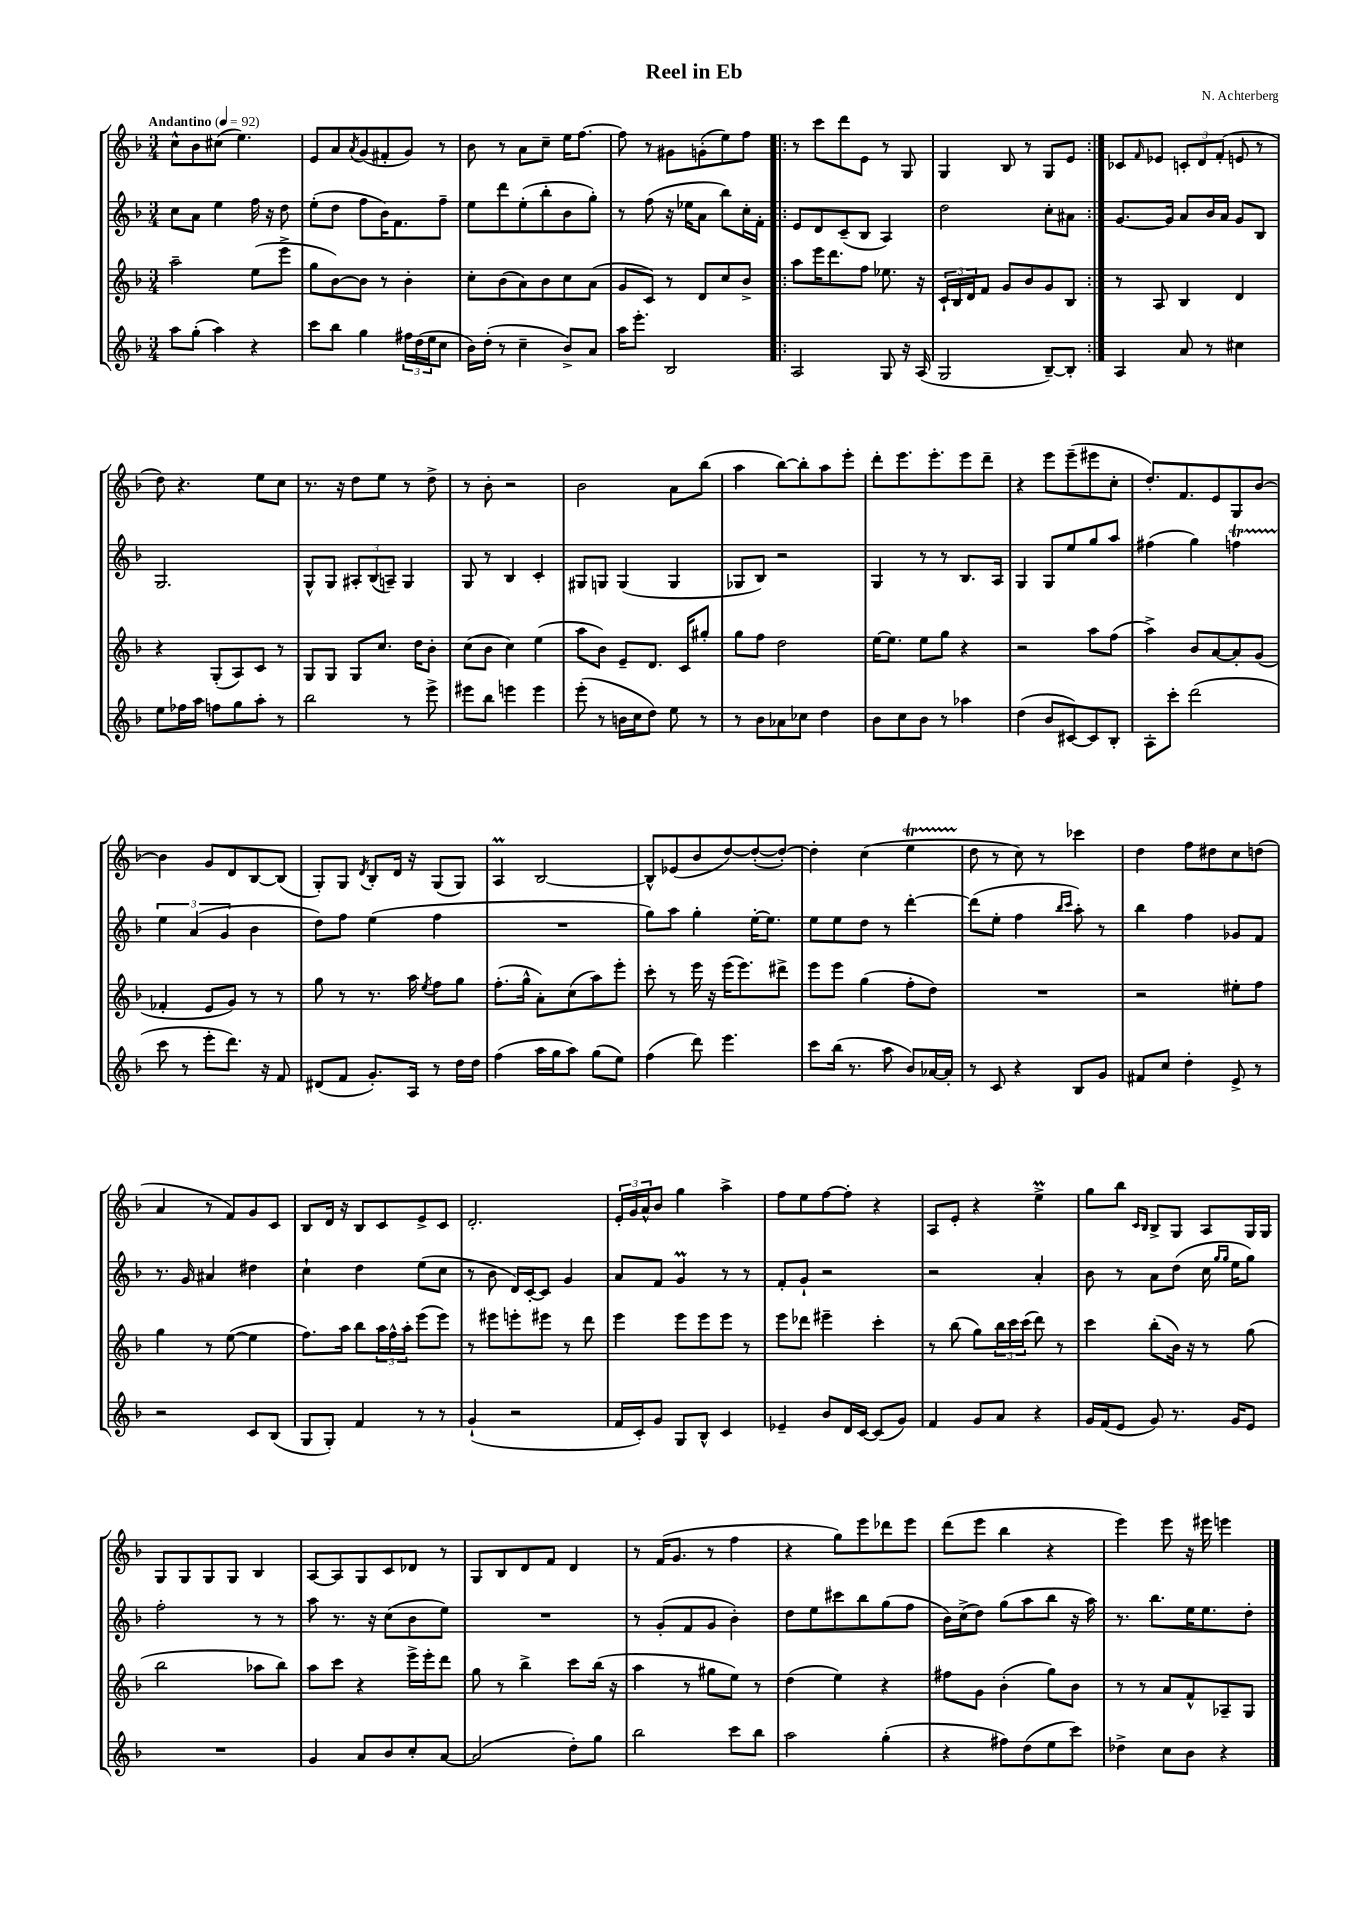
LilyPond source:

\header { title = "Reel in Eb" composer = "N. Achterberg" }
<<
\new StaffGroup <<
\new Staff = "s0" {
    \clef treble \key f \major \numericTimeSignature \time 3/4 \tempo "Andantino" 4 = 92
    c''8-^ bes'8 cis''8( e''4.) |
    e'8 a'8 \acciaccatura { a'8 } g'8( fis'8-. g'8) r8 |
    bes'8 r8 a'8 c''8-- e''16 f''8.~ |
    f''8 r8 gis'8 g'8-.( e''8) f''8 |
    \repeat volta 2 { r8 c'''8 d'''8 e'8 r8 g8 |
    g4 bes8 r8 g8 e'8 | }
    ces'8 \grace { f'16 } ees'8 \tuplet 3/2 { c'8-. d'8 f'8-.( } e'8 r8 |
    d''8) r4. e''8 c''8 |
    r8. r16 d''8 e''8 r8 d''8-> |
    r8 bes'8-. r2 |
    bes'2 a'8 bes''8( |
    a''4 bes''8~) bes''8-. a''8 e'''8-. |
    d'''8-. e'''8. e'''8.-. e'''8 d'''8-- |
    r4 e'''8 e'''8--( eis'''8 c''8-. |
    d''8.-.) f'8. e'8 g8 bes'8~ |
    bes'4 g'8 d'8 bes8~ bes8( |
    g8-.) g8 \acciaccatura { d'8 } bes8-. d'16 r16 g8( g8) |
    a4\prall bes2~ |
    bes8-^ ees'8( bes'8 d''8~) d''8~-.( d''8~-.) |
    d''4-. c''4( e''4\startTrillSpan |
    d''8\stopTrillSpan r8 c''8) r8 ces'''4 |
    d''4 f''8 dis''8 c''8 d''8( |
    a'4 r8 f'8) g'8 c'8 |
    bes8 d'16 r16 bes8 c'8 e'8-> c'8 |
    d'2.-. |
    \tuplet 3/2 { e'16-. g'16 a'16-^ } bes'8 g''4 a''4-> |
    f''8 e''8 f''8~ f''8-. r4 |
    a8 e'8-. r4 e''4->\prall |
    g''8 bes''8 \grace { c'16 bes16 } bes8-> g8 a8 g16 g16 |
    g8 g8 g8 g8 bes4 |
    a8~ a8 g8 c'8 des'8 r8 |
    g8 bes8 d'8 f'8 d'4 |
    r8 f'16( g'8. r8 f''4 |
    r4 g''8) e'''8 des'''8 e'''8 |
    d'''8( e'''8 bes''4 r4 |
    e'''4) e'''8 r16 eis'''16 e'''4 \bar "|." |
}
\new Staff = "s1" {
    \clef treble \key f \major \numericTimeSignature \time 3/4
    c''8 a'8 e''4 f''16 r16 d''8 |
    e''8-.( d''8 f''8 bes'16) f'8. f''8-- |
    e''8 d'''8 e''8-.( bes''8-. bes'8 g''8-.) |
    r8 f''8( r16 ees''16 a'8 bes''8) c''16-. f'16-. |
    \repeat volta 2 { e'8 d'8 c'8--( bes8 a4) |
    d''2 c''8-. ais'8 | }
    g'8.~ g'16 a'8 bes'16 a'16 g'8 bes8 |
    g2. |
    g8-^ g8 \tuplet 3/2 { ais8-. bes8( a8--) } g4 |
    g8 r8 bes4 c'4-. |
    gis8 g8 g4( g4 |
    ges8 bes8) r2 |
    g4 r8 r8 bes8. a16 |
    g4 g8 e''8 g''8 a''8 |
    fis''4( g''4) f''4\startTrillSpan |
    \tuplet 3/2 { e''4\stopTrillSpan a'4( g'4 } bes'4 |
    d''8) f''8 e''4( f''4 |
    R2. |
    g''8) a''8 g''4-. e''16~-. e''8. |
    e''8 e''8 d''8 r8 d'''4~-. |
    d'''8( e''8-. f''4 \grace { bes''16 c'''16 } a''8-.) r8 |
    bes''4 f''4 ges'8 f'8 |
    r8. g'16 ais'4 dis''4 |
    c''4-! d''4 e''8( c''8 |
    r8 bes'8 d'16) c'16~-. c'8 g'4 |
    a'8 f'8 g'4\prall r8 r8 |
    f'8-. g'8-! r2 |
    r2 a'4-. |
    bes'8 r8 a'8 d''8( c''16 \grace { g''16 g''16 } e''16 g''8) |
    f''2-. r8 r8 |
    a''8 r8. r16 c''8( bes'8 e''8) |
    R2. |
    r8 g'8-.( f'8 g'8 bes'4-.) |
    d''8 e''8 cis'''8 bes''8 g''8( f''8 |
    bes'16) c''16->( d''8) g''8( a''8 bes''8 r16 a''16) |
    r8. bes''8. e''16 e''8. d''8-. \bar "|." |
}
\new Staff = "s2" {
    \clef treble \key f \major \numericTimeSignature \time 3/4
    a''2-- e''8( e'''8-> |
    g''8 bes'8~) bes'8 r8 bes'4-. |
    c''8-. bes'8( a'8) bes'8 c''8 a'8( |
    g'8 c'8) r8 d'8 c''8 bes'8-> |
    \repeat volta 2 { a''8 e'''16 d'''8. f''8 ees''8. r16 |
    \tuplet 3/2 { c'16-! bes16 d'16 } f'8 g'8 bes'8 g'8 bes8 | }
    r8 a8 bes4 d'4 |
    r4 g8-.( a8) c'8 r8 |
    g8 g8 g8 c''8. d''16 bes'8-. |
    c''8( bes'8 c''4) e''4( |
    a''8 bes'8) e'8-- d'8. c'16 gis''8-. |
    g''8 f''8 d''2 |
    e''16~ e''8. e''8 g''8 r4 |
    r2 a''8 f''8( |
    a''4->) bes'8 a'8~ a'8-. g'8( |
    fes'4-. e'8 g'8) r8 r8 |
    g''8 r8 r8. a''16 \acciaccatura { e''8 } f''8 g''8 |
    f''8.-.( g''16-^ a'8-.) c''8( a''8) e'''8-. |
    c'''8-. r8 e'''16 r16 e'''16( e'''8.) dis'''8-> |
    e'''8 e'''8 g''4( f''8-. d''8) |
    R2. |
    r2 eis''8-. f''8 |
    g''4 r8 e''8~( e''4 |
    f''8.) a''16 bes''8 \tuplet 3/2 { a''16 f''16-^ a''16-. } e'''8( e'''8) |
    r8 eis'''8 e'''8-. eis'''8 r8 d'''8 |
    e'''4 e'''8 e'''8 e'''8 r8 |
    e'''8 des'''8 eis'''4-- c'''4-. |
    r8 bes''8( g''8) \tuplet 3/2 { bes''16 c'''16 c'''16( } d'''8) r8 |
    c'''4 bes''8-.( bes'16) r16 r8 g''8( |
    bes''2 aes''8 bes''8) |
    a''8 c'''8 r4 e'''16-> e'''16-. d'''8 |
    g''8 r8 bes''4-> c'''8 bes''16( r16 |
    a''4 r8 gis''8 e''8) r8 |
    d''4( e''4) r4 |
    fis''8 g'8 bes'4-.( g''8) bes'8 |
    r8 r8 a'8 f'8-^ aes8-- g8 \bar "|." |
}
\new Staff = "s3" {
    \clef treble \key f \major \numericTimeSignature \time 3/4
    a''8 g''8-.( a''4) r4 |
    c'''8 bes''8 g''4 \tuplet 3/2 { fis''16 d''16( e''16 } c''8 |
    bes'16) d''16-.( r8 c''4-- bes'8->) a'8 |
    a''16 e'''8.-. bes2 |
    \repeat volta 2 { a2 g8 r16 a16( |
    g2 bes8~--) bes8-. | }
    a4 a'8 r8 cis''4 |
    e''8 fes''16 a''16 f''8 g''8 a''8-. r8 |
    bes''2 r8 e'''8-> |
    eis'''8 bes''8 e'''4 e'''4 |
    e'''8-.( r8 b'16 c''16 d''8) e''8 r8 |
    r8 bes'8 aes'8 ces''8 d''4 |
    bes'8 c''8 bes'8 r8 aes''4 |
    d''4( bes'8 cis'8~) cis'8 bes8-. |
    a8-. c'''8-. d'''2( |
    c'''8 r8 e'''8-. d'''8.) r16 f'8 |
    dis'8( f'8 g'8.-.) a16 r8 d''16 d''16 |
    f''4( a''16 g''16 a''8) g''8( e''8) |
    f''4( d'''8) e'''4. |
    c'''8 bes''16( r8. a''8 bes'8) aes'16~ aes'16-. |
    r8 c'8 r4 bes8 g'8 |
    fis'8 c''8 d''4-. e'8-> r8 |
    r2 c'8 bes8( |
    g8 g8-.) f'4 r8 r8 |
    g'4-!( r2 |
    f'16 c'16-.) g'8 g8 bes8-^ c'4 |
    ees'4-- bes'8 d'16 c'16~ c'8( g'8) |
    f'4 g'8 a'8 r4 |
    g'16 f'16( e'8 g'8) r8. g'16 e'8 |
    R2. |
    g'4 a'8 bes'8 c''8-. a'8~ |
    a'2( d''8-.) g''8 |
    bes''2 c'''8 bes''8 |
    a''2 g''4-.( |
    r4 fis''8) d''8( e''8 c'''8) |
    des''4-> c''8 bes'8 r4 \bar "|." |
}
>>
>>
\layout { \context { \Score \remove "Bar_number_engraver" } }
